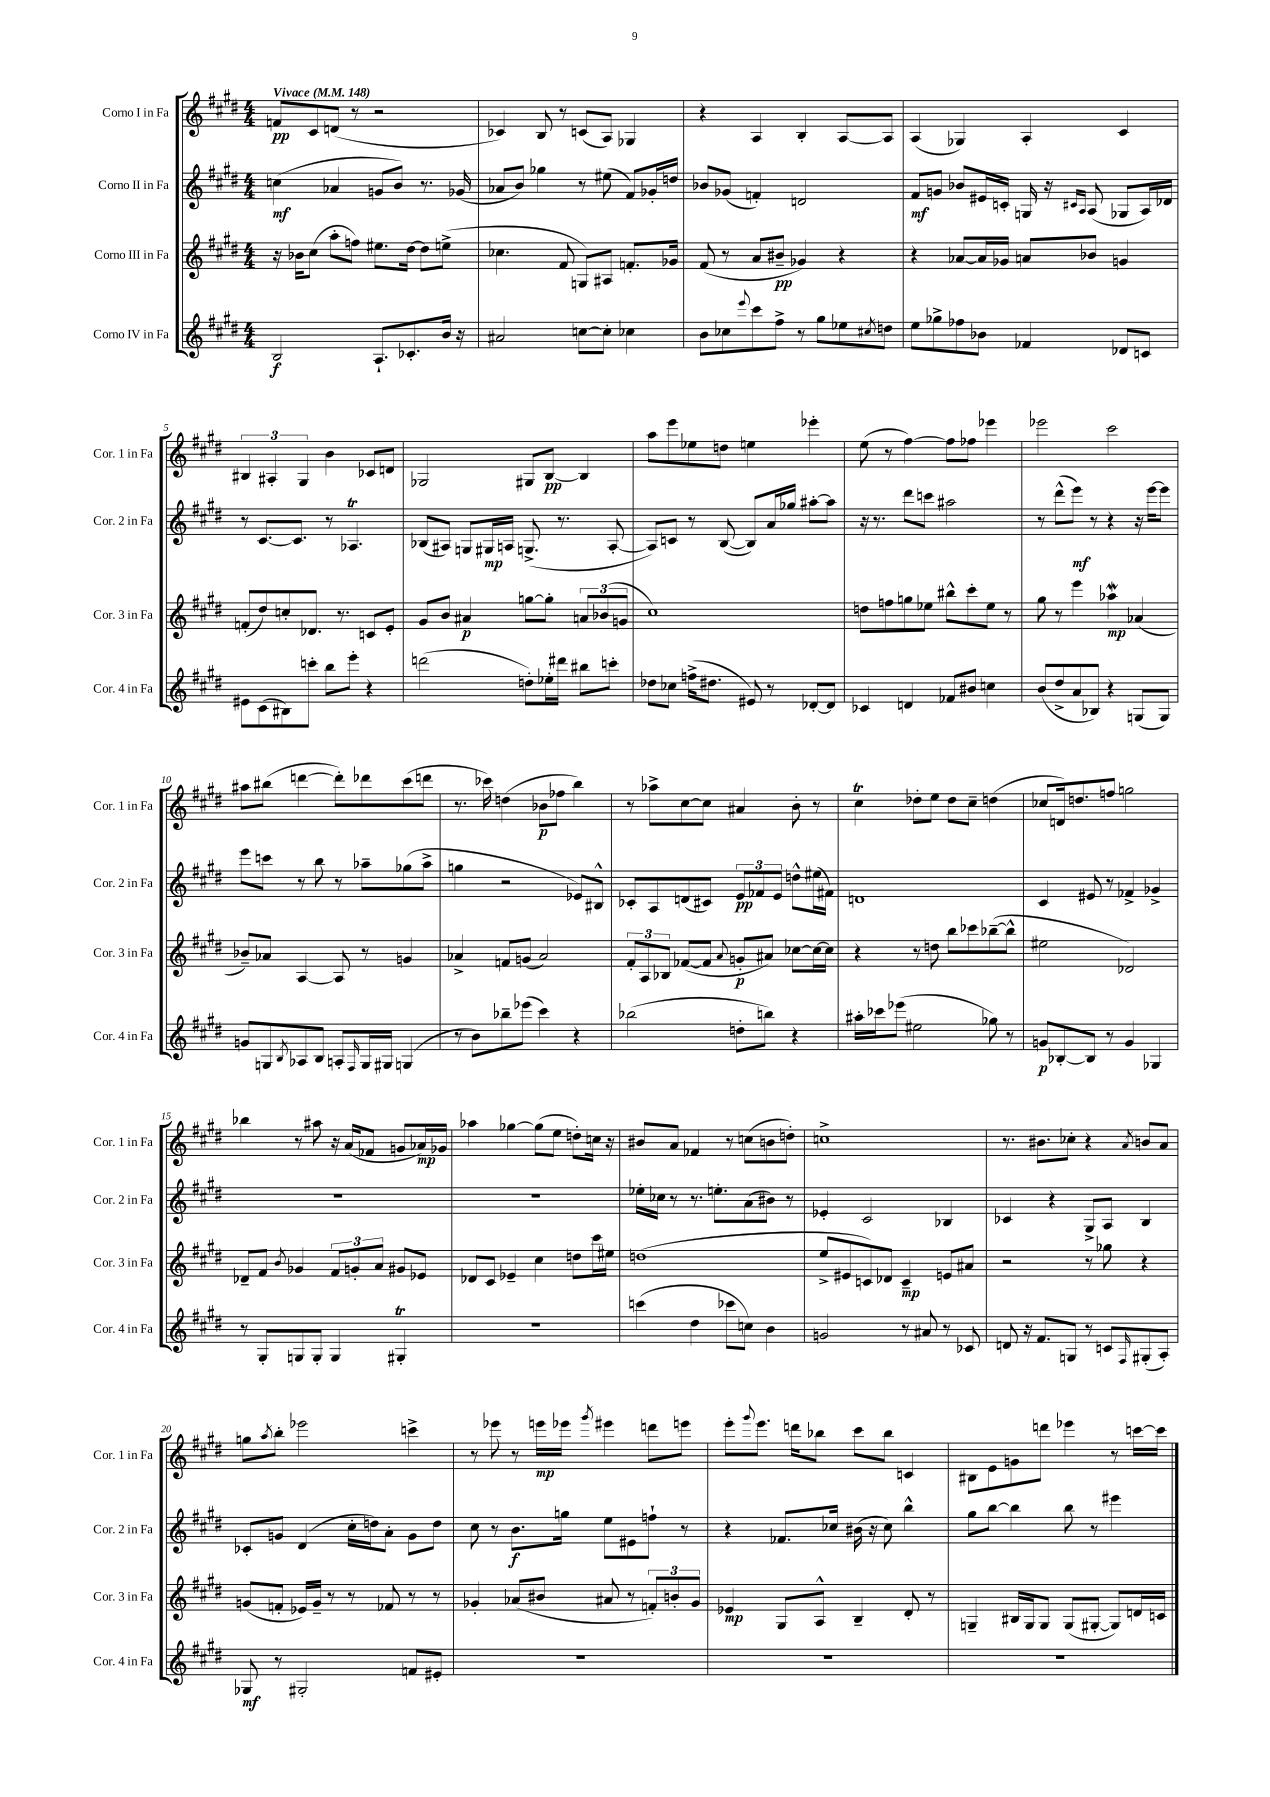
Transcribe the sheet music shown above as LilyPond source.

<<
\new StaffGroup <<
\new Staff = "s0" \with { instrumentName = "Corno I in Fa" shortInstrumentName = "Cor. 1 in Fa" } {
    \clef treble \key e \major \numericTimeSignature \time 4/4 \tempo "Vivace" 4 = 148
    f'8\pp cis'8 d'8( r8 r2 |
    ces'4) b8 r8 c'8( a8) ges4 |
    r4 a4 b4-. a8~ a8 |
    a4( ges4) a4-. cis'4 |
    \tuplet 3/2 { bis4 ais4-. gis4 } b'4 ces'8 d'8 |
    ges2 gis8 b8~\pp b4 |
    a''8 e'''8 ees''8 d''8 e''4 ees'''4-. |
    e''8( r8 fis''4~) fis''8 fes''8 ees'''4 |
    ees'''2 cis'''2 |
    ais''8 bis''8( d'''4~ d'''8-.) des'''8 cis'''8( d'''8 |
    r8. ces'''16) d''4( bes'8\p fes''8 b''4) |
    r8 aes''8-> cis''8~ cis''8 ais'4 b'8-. r8 |
    cis''4\trill des''8-. e''8 des''8 cis''8-- d''4( |
    ces''8 d'16) d''8. f''8 g''2 |
    bes''4 r8 ais''8 r16 a'16( fes'8 g'8 aes'16\mp) ges'16 |
    aes''4 ges''4~ ges''8( e''8 d''8-.) c''16 r16 |
    bis'8 a'8 fes'4 r8 c''8( b'8 d''8-.) |
    c''1-> |
    r8. bis'8. ces''8-. r4 \acciaccatura { a'8 } b'8 a'8 |
    g''8 \acciaccatura { a''8 } b''8-. ees'''2 c'''4-> |
    r8 ees'''8 r8 e'''16\mp ees'''16 \acciaccatura { gis'''8 } eis'''4 d'''8 e'''8 |
    e'''8-. \appoggiatura { gis'''8 } e'''8. d'''16 bes''8 cis'''8 bes''8 c'4 |
    bis8 e'8 g'8 d'''8 ees'''4 r8 c'''16~ c'''16 \bar "|." |
}
\new Staff = "s1" \with { instrumentName = "Corno II in Fa" shortInstrumentName = "Cor. 2 in Fa" } {
    \clef treble \key e \major \numericTimeSignature \time 4/4
    c''4\mf( aes'4 g'8 b'8) r8. ges'16( |
    aes'8 b'8) ges''4 r8 eis''8( fis'8) ges'16-. d''16 |
    bes'8 ges'8( f'4-.) d'2 |
    fis'8\mf g'8 bes'8 eis'16 c'16-. g16 r16 \grace { cis'16 a16 } a8( ges8 a16) des'16 |
    r8 cis'8.~ cis'8. r8 aes4.\trill |
    bes8( ais8) g8 gis16\mp a16 g8.->( r8. a8~-. |
    a8) c'8 r8 b8~( b8) a'16 ges''16 ais''8~-. ais''8 |
    r16 r8. dis'''8 c'''8 ais''2 |
    r8 dis'''8-^( e'''8\mf) r8 r4 r16 e'''16~ e'''8 |
    e'''8 c'''8 r8 b''8 r8 aes''8-- ges''8( aes''8-> |
    g''4 r2 ees'8) bis8-^ |
    ces'8-. a8 d'8( cis'8) \tuplet 3/2 { e'8\pp fes'8 e'8 } d''8-^ eis''16( fis'16) |
    d'1 |
    cis'4 eis'8 r8 fes'4-> ges'4-> |
    R1 |
    R1 |
    ees''16-. ces''16 r8 r8. e''8.-. a'8( bis'8) r8 |
    ees'4-. cis'2 bes4 |
    ces'4 r4 gis8-> a8 b4 |
    ces'8-. g'8 dis'4( cis''16-. d''16) a'8-. g'8 d''8 |
    cis''8 r8 b'8.\f g''16 e''8 eis'8 f''8-! r8 |
    r4 fes'8. ces''16 bis'16( r16 ces''8) b''4-^ |
    gis''8 b''8~ b''4 b''8 r8 eis'''4 \bar "|." |
}
\new Staff = "s2" \with { instrumentName = "Corno III in Fa" shortInstrumentName = "Cor. 3 in Fa" } {
    \clef treble \key e \major \numericTimeSignature \time 4/4
    r16 bes'16 cis''8( a''8-. f''8) eis''8. dis''16~ dis''8 e''8->( |
    ces''4. fis'8 g8) ais8 f'8.-. ges'16 |
    fis'8( r8 a'8 bis'8--\pp ges'4) r4 |
    r4 aes'8~ aes'16 ges'16 a'8 bes'8 g'4 |
    f'8-.( dis''8) c''8-. des'8. r8. c'8 e'8-. |
    gis'8 b'8 ais'4\p g''8~ g''8-. \tuplet 3/2 { a'8 bes'8( g'8 } |
    cis''1) |
    d''8 f''8 g''8 ees''8 bis''8-^ cis'''8-. ees''8 r8 |
    gis''8 r8 e'''4 aes''4\mordent\mp aes'4( |
    bes'8--) aes'8 a4~ a8 r8 g'4 |
    aes'4-> f'8 g'8( aes'2) |
    \tuplet 3/2 { fis'8-. a8 bes8 } fes'8~( fes'8 \appoggiatura { a'8 } g'8-.\p ais'8) ces''8~ ces''16~ ces''16 |
    r4 r8 d''8 b''8 ces'''8 bes''8~--( bes''8-^ |
    eis''2 des'2) |
    des'8-- fis'8 \acciaccatura { b'8 } ges'4 \tuplet 3/2 { fis'8 g'8-. a'8 } gis'8 ees'8 |
    des'8 cis'8 ees'4-- cis''4 d''8 cis'''16 eis''16 |
    d''1( |
    e''8-> eis'8 c'8) des'8 c'4--\mp e'8 ais'8 |
    r2 r8 ges''8 r4 |
    g'8( f'8-. ees'16) g'16-- r8 r8 fes'8 r8 r8 |
    ges'4-. aes'8( bis'8 ais'8 r8 \tuplet 3/2 { f'8-.) b'8-. ges'8 } |
    ees'4\mp gis8 a8-^ b4-- dis'8-. r8 |
    g4-- bis16 g16 g8 g8( gis8~-. gis8) d'16 c'16 \bar "|." |
}
\new Staff = "s3" \with { instrumentName = "Corno IV in Fa" shortInstrumentName = "Cor. 4 in Fa" } {
    \clef treble \key e \major \numericTimeSignature \time 4/4
    b2\f a8.-! ces'8.-. b'16 r16 |
    ais'2 c''8~ c''8-. ces''4 |
    b'8 ces''8 \appoggiatura { e'''8 } cis'''8 fis''8-> r8 gis''8 ees''8 \acciaccatura { cis''8 } d''8 |
    e''8 ges''8-> fes''8 bes'8 fes'4 des'8 c'8 |
    eis'8 cis'8( bis8) c'''8-. b''8 e'''8-. r4 |
    d'''2( d''8-.) ees''16-. dis'''16 bis''8 c'''8-. |
    des''8 ces''8 f''16->( dis''8. eis'8) r8 des'8~-. des'8 |
    ces'4 d'4 fes'8 bis'8 c''4 |
    b'8( dis''8-> a'8 bes8) r4 g8( g8) |
    g'8 g8 \acciaccatura { b8 } aes8 b8 a8-. \grace { fis16 } g16 gis16 g4( |
    r8 b'8) bes''8-- ees'''8( cis'''4) r4 |
    bes''2( d''8-. b''8) r4 |
    ais''16-. ces'''16 ees'''8( eis''2 ges''8) r8 |
    g'8\p bes8~-. bes8 r8 g'4 ges4 |
    r8 gis8-. g8 g8-. g4 gis4-.\trill |
    r1 |
    c'''4( dis''4 ces'''8 c''8) b'4 |
    g'2 r8 ais'8 r8 ces'8 |
    d'8 r16 fis'8. g8 r8 c'8 \grace { fis16 } gis8-.( a8-.) |
    ges8\mf r8 gis2-. f'8 eis'8-. |
    R1 |
    R1 |
    R1 \bar "|." |
}
>>
>>
